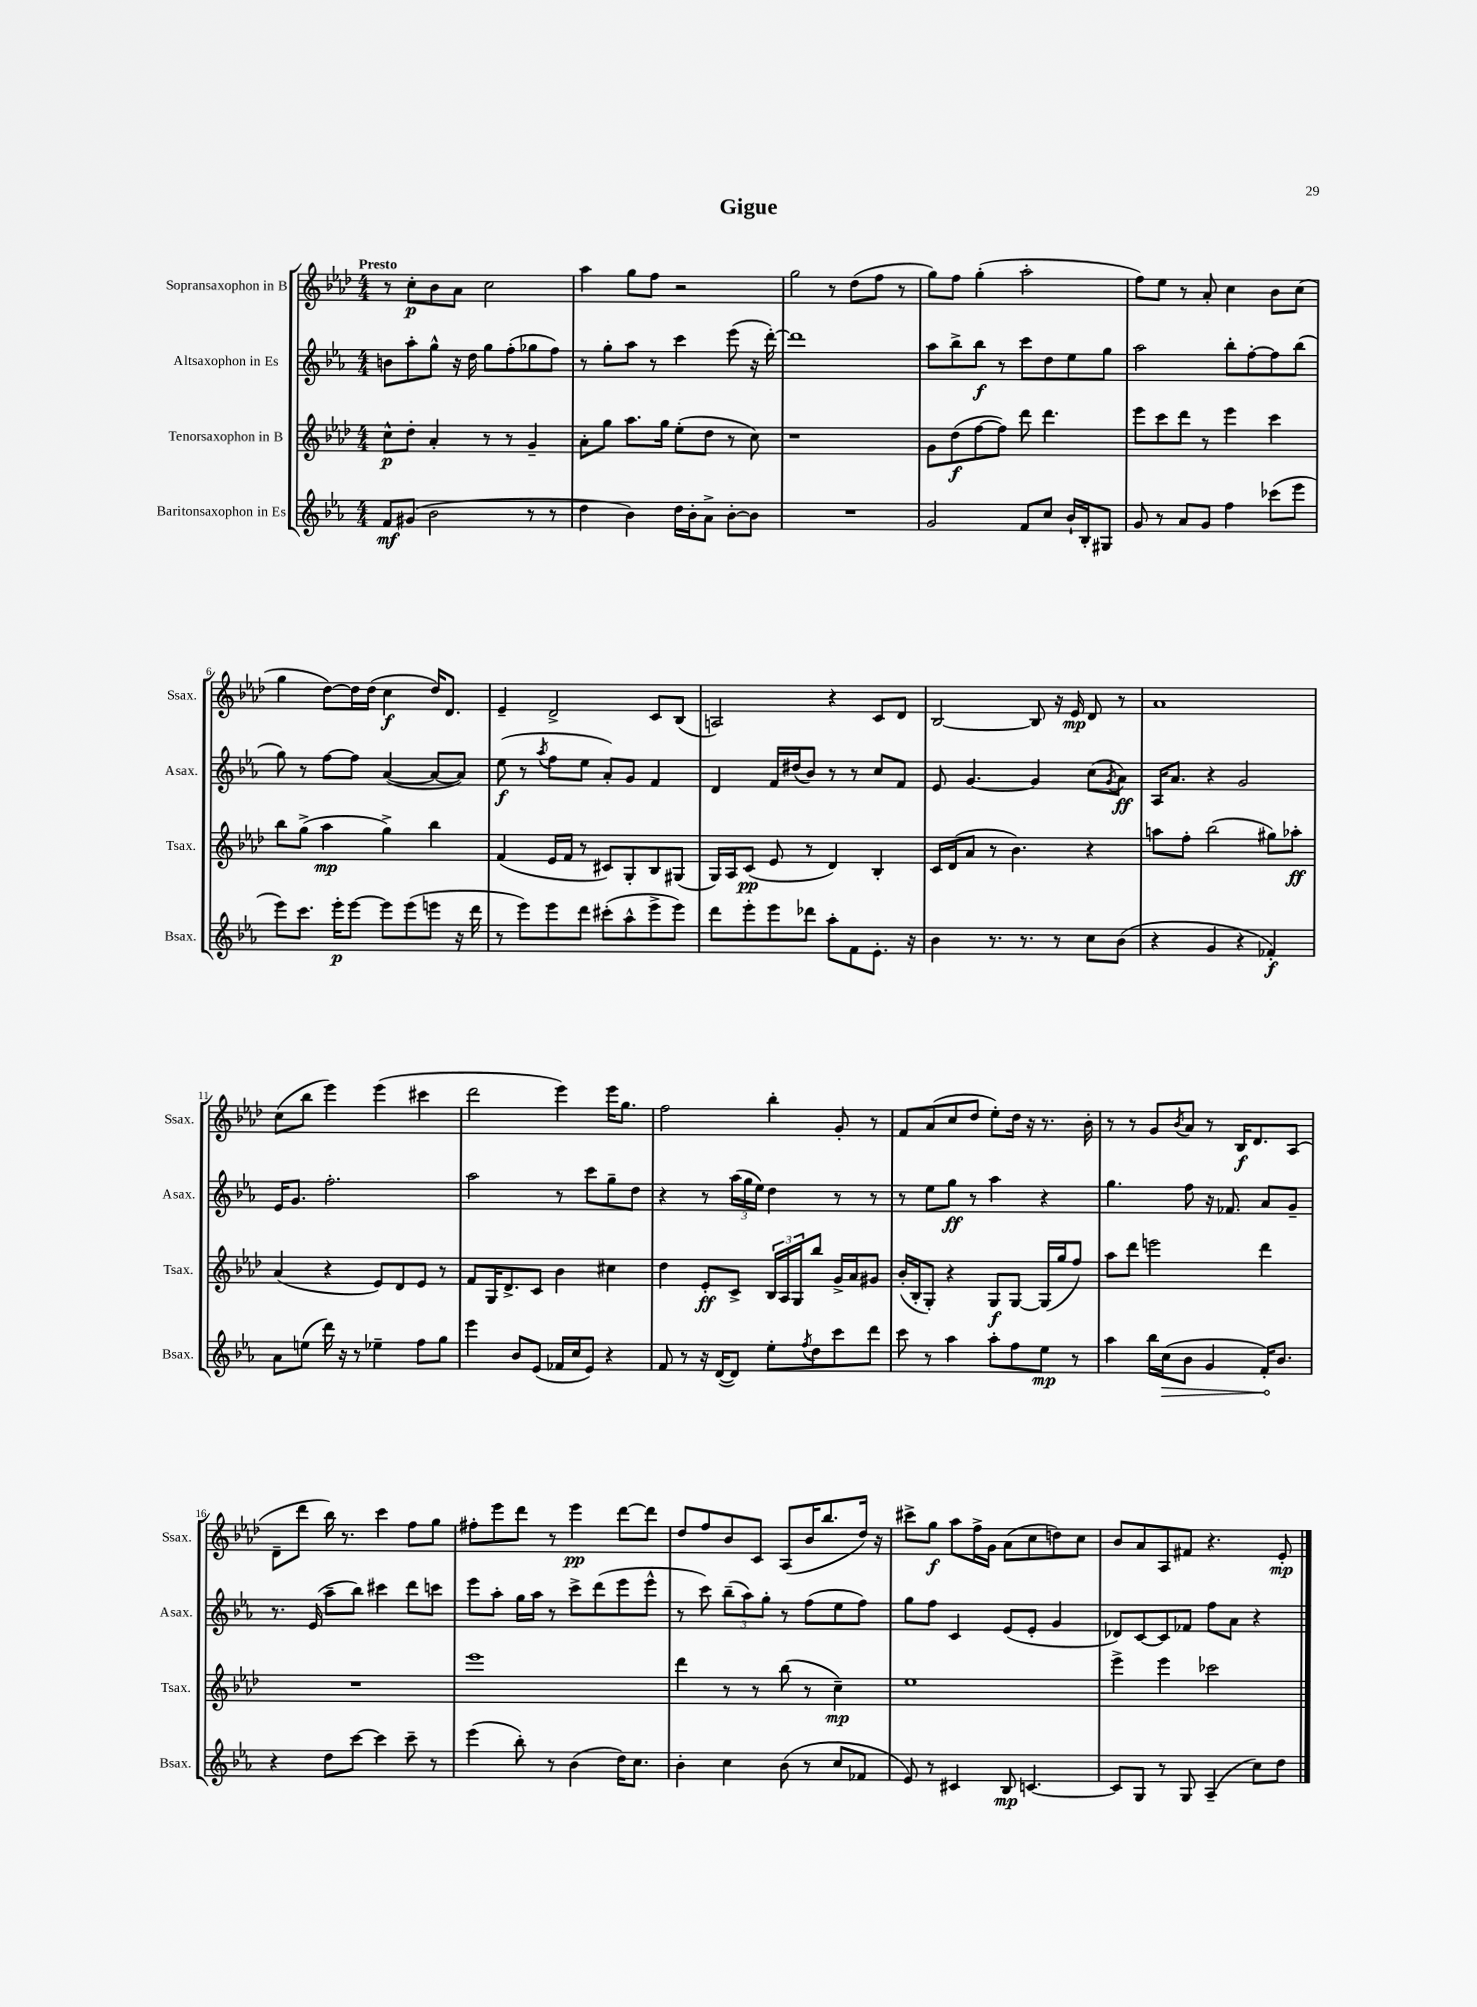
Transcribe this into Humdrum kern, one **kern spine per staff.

**kern	**kern	**kern	**kern
*staff4	*staff3	*staff2	*staff1
*clefG2	*clefG2	*clefG2	*clefG2
*k[b-e-a-]	*k[b-e-a-d-]	*k[b-e-a-]	*k[b-e-a-d-]
*M4/4	*M4/4	*M4/4	*M4/4
8f/L	8cc^^\L	8b\L	8r
(8g#/J	8dd-'\J	8aa-'\	8cc'\L
2b-\	4a-'/	8gg^^\J	8b-\
.	.	16r	8a-\J
.	.	16dd\	.
.	8r	8gg\L	2cc\
.	8r	(8ff'\	.
8r	4g~/	8gg-\	.
8r	.	8ff\J)	.
=	=	=	=
4dd\	8a-'\L	8r	4aa-\
.	8gg\J	8gg'\L	.
4b-\)	8.aa-\L	8aa-\J	8gg\L
.	.	8r	8ff\J
.	16gg\Jk	.	.
16dd\LL	(8ee-'\L	4ccc\	2r
16b-'\J	.	.	.
8a-^\J	8dd-\J	.	.
[8b-'\L	8r	(8eee-\	.
8b-\]J	8cc\)	16r	.
.	.	[16ddd'\)	.
=	=	=	=
1r	1r	1ddd]	2gg\
.	.	.	8r
.	.	.	(8dd-\L
.	.	.	8ff\J
.	.	.	8r
=	=	=	=
2g/	8g\L	8aa-\L	8gg\L)
.	(8dd-\	8bb-^\	8ff\J
.	[8ff\	8bb-\J	(4gg'\
.	8ff\]J)	8r	.
8f/L	8ddd-\	8ccc\L	2aa-'\
8cc/J	4.ddd-\	8dd\	.
16b-`/LL	.	8ee-\	.
16B-'/J	.	.	.
8G#/J	.	8gg\J	.
=	=	=	=
8g/	8eee-\L	2aa-\	8ff\L)
8r	8ccc\	.	8ee-\J
8a-/L	8ddd-\J	.	8r
8g/J	8r	.	8a-'/
4ff\	4eee-\	8bb-'\L	4cc\
.	.	[8ff'\	.
(8ccc-\L	4ccc\	8ff\]	8b-\L
8eee-\J	.	(8bb-\J	(8cc\J
=	=	=	=
8eee-\L)	8bb-\L	8gg\)	4gg\
8.ccc\J	(8gg^\J	8r	.
.	4aa-\	[8ff\L	[8dd-\L)
16eee-'\LK	.	.	.
[8eee-\J	.	8ff\]J	16dd-\]L
.	.	.	(16dd-\JJ
8eee-\]L	4gg^\)	([4a-/	4cc\
(8eee-\	.	.	.
8eee\J	4bb-\	8a-/_L	16dd-/LK)
.	.	.	8.d-/J
16r	.	8a-/]J)	.
16ddd\	.	.	.
=	=	=	=
8r	(4f/	(8ee-\	4e-~/
8eee-\L)	.	8r	.
.	.	8qaa-/	.
8eee-\	16e-/LL	8ff\L	2d-^/
.	16f/JJ	.	.
8ddd\J	8r	8ee-\J	.
(8ccc#'\L	8c#/L)	8a-'/L)	.
8aa-^^\	8G'/	8g/J	.
8eee-^\	8B-/	4f/	8c/L
8eee-\J)	(8G#/J	.	(8B-/J
=	=	=	=
8ddd\L	16G/LL)	4d/	2A/)
.	16A-/J	.	.
8eee-'\	(8c/J	.	.
8eee-\	8e-/	16f/LL	.
.	.	(16dd#/J	.
8ddd-\J	8r	8b-/J)	.
8aa-'\L	4d-/)	8r	4r
8f\	.	8r	.
8.e-'\J	4B-'/	8cc/L	8c/L
.	.	8f/J	8d-/J
16r	.	.	.
=	=	=	=
4b-\	16c/LL	8e-/	[2B-/
.	(16d-/J	.	.
.	8a-/J	[4.g/	.
8.r	8r	.	.
.	4.b-\)	.	.
8.r	.	.	.
.	.	4g/]	8B-/]
8r	.	.	16r
.	.	.	16e-/
8cc\L	4r	(8cc\L	8d-/
.	.	8qg/	.
(8b-\J	.	8a-\J)	8r
=	=	=	=
4r	8aa\L	16A-/LK	1a-
.	.	8.a-/J	.
.	8ff'\J	.	.
4g/	(2bb-\	4r	.
4r	.	2g/	.
4f-'/)	8gg#\L)	.	.
.	8aa-'\J	.	.
=	=	=	=
8a-\L	(4a-/	16e-/LK	(8cc\L
.	.	8.g/J	.
(8ee\J	.	.	8bb-\J
16ddd\)	4r	2.ff'\	4eee-\)
16r	.	.	.
8r	.	.	.
4ee-~\	8e-/L)	.	(4eee-\
.	8d-/	.	.
8ff\L	8e-/J	.	4ccc#\
8gg\J	8r	.	.
=	=	=	=
4eee-\	8f/L	2aa-\	2ddd-\
.	16G/K	.	.
.	8.d-^/	.	.
8b-/L	.	.	.
(8e-/J	8c/J	.	.
16f-/LL	4b-\	8r	4eee-\)
16cc/J	.	.	.
8e-/J)	.	8ccc\L	.
4r	4cc#\	8gg~\	16eee-\LK
.	.	.	8.gg\J
.	.	8dd\J	.
=	=	=	=
8f/	4dd-\	4r	2ff\
8r	.	.	.
16r	8e-'/L	8r	.
([16d/LK	.	.	.
8d/]J)	8c^/J	(24aa-\LL	.
.	.	24gg\	.
.	.	24ee-\JJ)	.
8ee-'\L	24B-/LL	4dd\	4bb-'\
.	24A-/	.	.
.	24G/J	.	.
8qff/	.	.	.
8dd\	8bb-/J	.	.
8ccc\	16g^/LL	8r	8g'/
.	16a-/J	.	.
8ddd\J	8g#/J	8r	8r
=	=	=	=
8ccc\	(16b-'/LL	8r	8f/L
.	16B-'/J	.	.
8r	8G'/J)	8ee-\L	(8a-/
4aa-\	4r	8gg\J	8cc/
.	.	8r	8dd-/J
8aa-'\L	8G/L	4aa-\	8ee-'\L)
8ff\	[8G/J	.	16dd-\Jk
.	.	.	16r
8ee-\J	(16G/]LL	4r	8.r
.	16gg/J	.	.
8r	8ff/J)	.	.
.	.	.	16b-'\
=	=	=	=
4aa-\	8aa-\L	4.gg\	8r
.	8ddd-\J	.	8r
16bb-\LL	2eee\	.	8g/L
(16cc\J	.	.	.
.	.	.	8qb-/
8b-\J	.	8ff\	8a-/J
4g/	.	16r	8r
.	.	8.f-/	.
.	.	.	16B-/LK
.	.	.	8.d-/
16f'/LK)	4ddd-\	8a-/L	.
8.b-/J	.	.	.
.	.	8g~/J	(8A-/J
=	=	=	=
4r	1r	8.r	8d-~\L
.	.	.	8ddd-\J
.	.	(16e-/	.
8dd\L	.	8aa-~\L	16bb-\)
.	.	.	8.r
[8ccc\J	.	8bb-\J)	.
4ccc\]	.	4ccc#\	4ccc\
8ccc~\	.	8ddd\L	8ff\L
8r	.	8ccc\J	8gg\J
=	=	=	=
(4eee-\	1eee-	8eee-\L	8ff#'\L
.	.	8aa-'\J	8eee-\
8bb-'\)	.	16gg\LL	8ddd-\J
.	.	16aa-\JJ	.
8r	.	8r	8r
(4b-\	.	8ccc^\L	4eee-\
.	.	(8ddd\	.
16dd\LK)	.	8eee-\	[8ddd-\L
8.cc\J	.	.	.
.	.	8eee-^^\J	8ddd-\]J
=	=	=	=
4b-'\	4ddd-\	8r	8dd-/L
.	.	8ccc\)	8ff/
4cc\	8r	(12bb-~\L	8b-/
.	.	12aa-\)	.
.	8r	.	8c/J
.	.	12gg'\J	.
(8b-\	(8bb-\	8r	(8A-/L
8r	8r	(8ff\L	16b-/K
.	.	.	8.bb-/
8cc/L	4cc~\)	8ee-\	.
8f-/J	.	8ff\J)	16dd-/Jk)
.	.	.	16r
=	=	=	=
8e-/)	1ee-	8gg\L	8ccc#^\L
8r	.	8ff\J	8gg\J
4c#/	.	4c/	8aa-\L
.	.	.	16ff^\L
.	.	.	16g\JJ
8B-/	.	(8e-/L	(8a-\L
[4.c/	.	8e-'/J	8cc\
.	.	4g/	8dd\)
.	.	.	8cc\J
=	=	=	=
8c/]L	4eee-^\	8d-/L)	8b-/L
8G/J	.	[8c/	8a-/
8r	4eee-\	8c/]	8A-/
8G/	.	8f-/J	8f#/J
(4A-~/	2ccc-\	8ff\L	4.r
.	.	8a-\J	.
8cc\L)	.	4r	.
8dd\J	.	.	8e-'/
==	==	==	==
*-	*-	*-	*-
